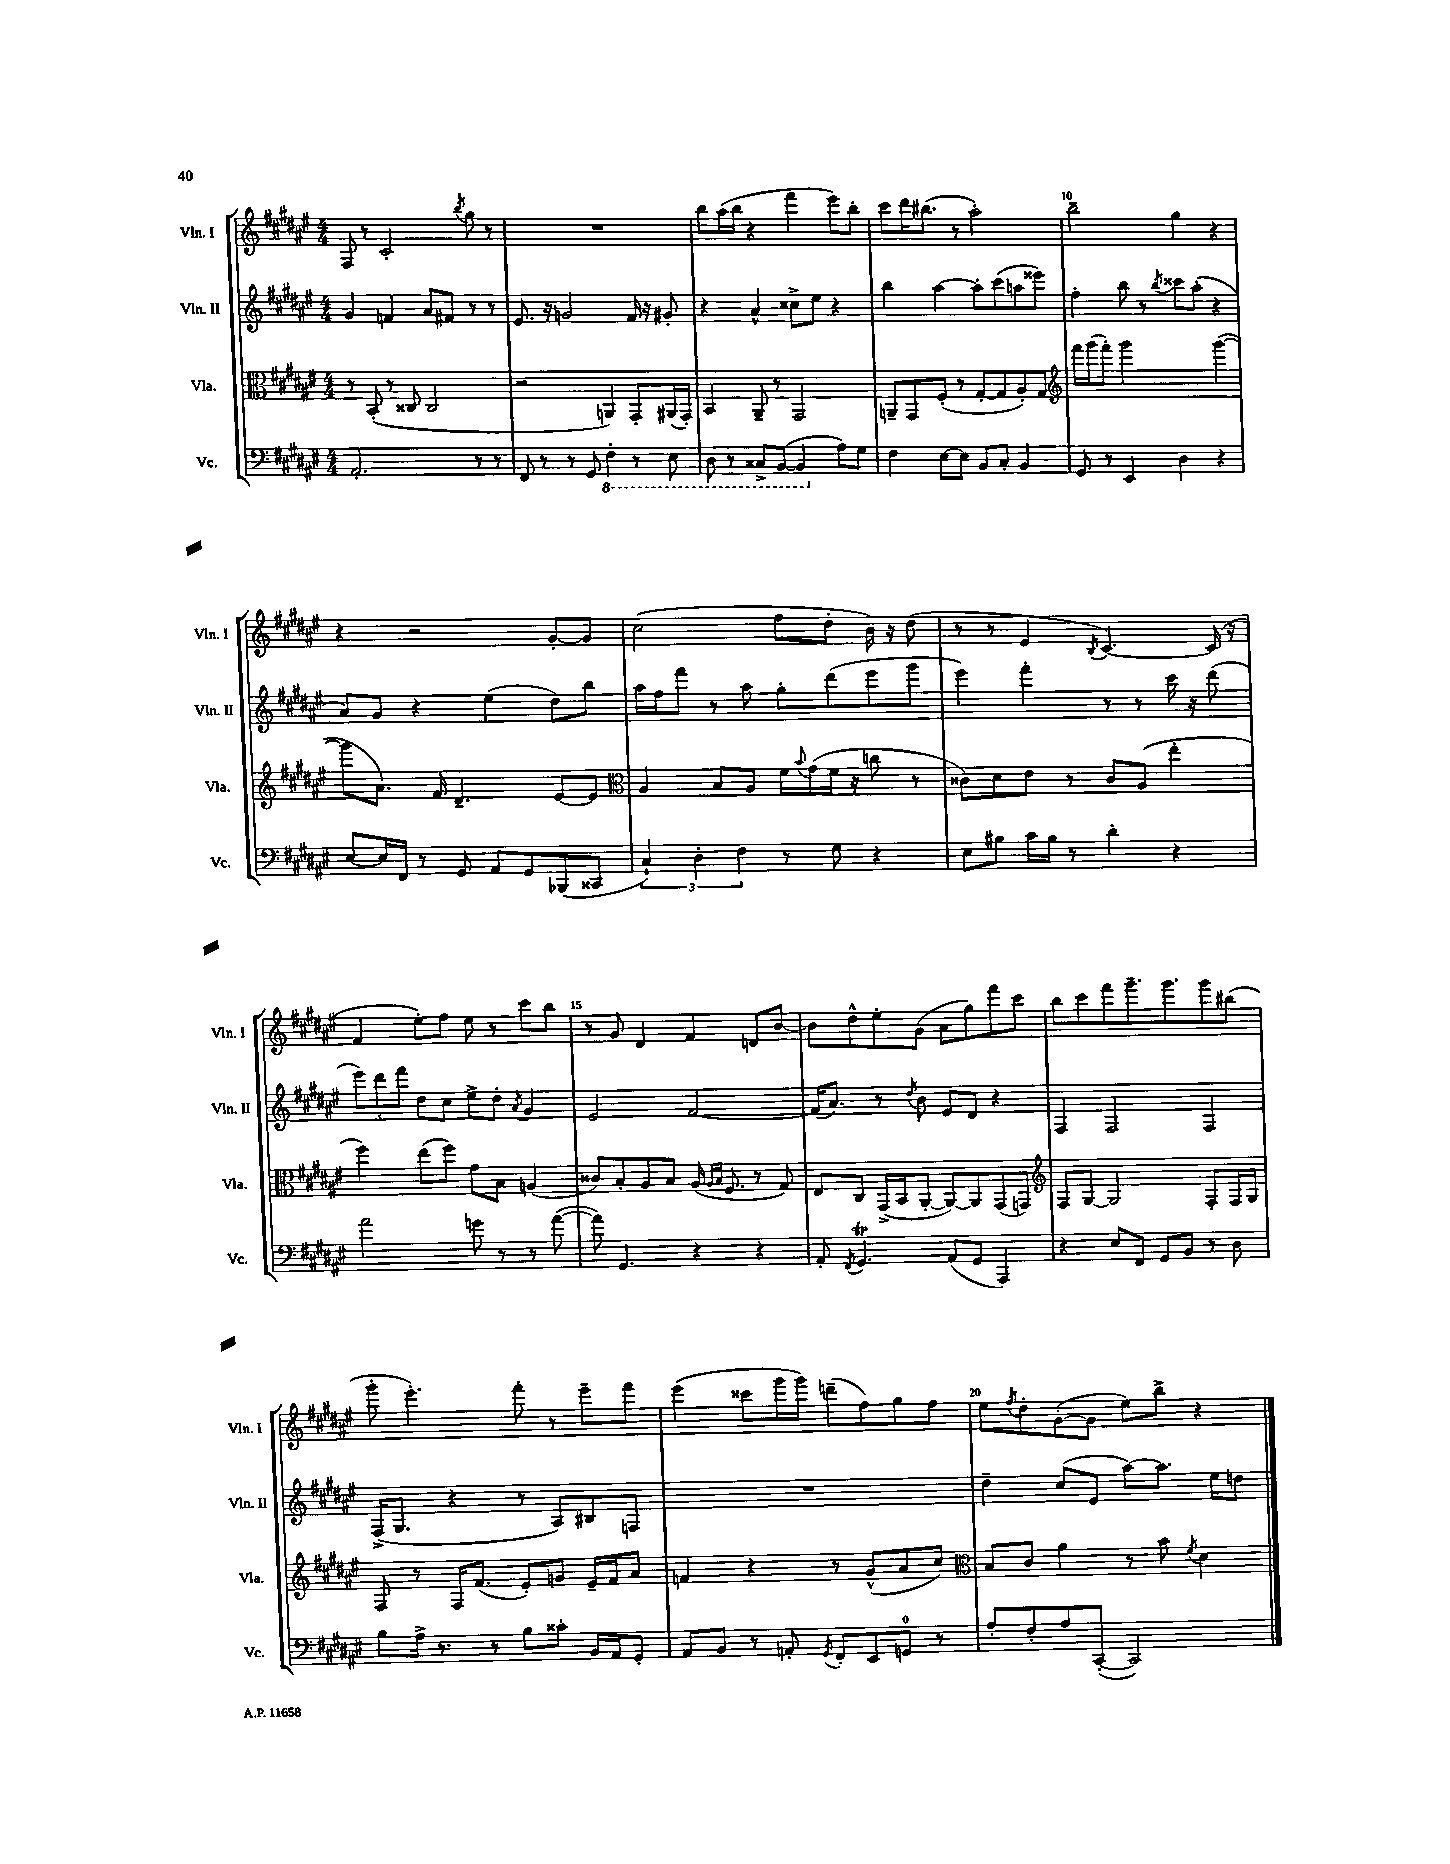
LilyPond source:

<<
\new StaffGroup <<
\new Staff = "s0" \with { instrumentName = "Vln. I" shortInstrumentName = "Vln. I" } {
    \clef treble \key fis \major \numericTimeSignature \time 4/4
    fis8 r8 cis'2-. \acciaccatura { b''8 } gis''8 r8 |
    R1 |
    b''8 ais''16( b''16 r4 fis'''4 eis'''8) b''8-. |
    cis'''8 dis'''16 bis''8.( r8 ais''2-.) |
    b''2-- gis''4 r4 |
    r4 r2 gis'8~-. gis'8 |
    cis''2( fis''8 dis''8-. b'16) r16 dis''8( |
    r8 r8 eis'4 \acciaccatura { b8 } cis'4.~) cis'16( r16 |
    fis'4 eis''8-.) fis''8 eis''8 r8 cis'''8 b''8 |
    r8 gis'8 dis'4 fis'4 d'8 b'8~ |
    b'8 dis''8-^ eis''8-. gis'8( ais'8 gis''8) fis'''8 cis'''8 |
    b''8 cis'''8 fis'''8 gis'''8.-- gis'''8. gis'''8 bis''8( |
    gis'''8-. eis'''4.-.) fis'''8-. r8 eis'''8-- fis'''8 |
    eis'''4( cisis'''8 gis'''16 gis'''16) d'''8--( fis''8) gis''8 fis''8 |
    eis''8 \acciaccatura { fis''8 } dis''8-. gis'8~-.( gis'8 eis''8) b''8-> r4 \bar "|." |
}
\new Staff = "s1" \with { instrumentName = "Vln. II" shortInstrumentName = "Vln. II" } {
    \clef treble \key fis \major \numericTimeSignature \time 4/4
    gis'4 f'4 ais'8 fis'8 r8 r8 |
    eis'8. r16 g'2 fis'16 r16 gis'8-. |
    r4 ais'4-^ cisis''8-> eis''8 r4 |
    b''4 ais''4~ ais''8-. cis'''8( a''8 eisis'''8) |
    fis''4-. b''8 r8 \acciaccatura { b''8 } cisis'''8 ais''8-.( r4 |
    ais'8) gis'8 r4 eis''4( dis''8) b''8 |
    ais''16 fis''16 fis'''8 r8 ais''8 gis''8-. dis'''8( eis'''8 gis'''8 |
    eis'''4) fis'''4-. r8 r8 cis'''16 r16 dis'''8( |
    \tuplet 3/2 { eis'''8) dis'''8 fis'''8 } dis''8 cis''8 eis''8-> dis''8-. \acciaccatura { ais'8 } gis'4 |
    eis'2 fis'2~ |
    fis'16( ais'8.) r8 \acciaccatura { dis''8 } b'8 eis'8 dis'8 r4 |
    fis4 fis2 fis4 |
    fis16->( gis8. r4 r8 ais8) bis8 f8 |
    R1 |
    dis''4-- cis''8( eis'8 ais''8~) ais''8. eis''16 d''8 \bar "|." |
}
\new Staff = "s2" \with { instrumentName = "Vla." shortInstrumentName = "Vla." } {
    \clef alto \key fis \major \numericTimeSignature \time 4/4
    r8 b,8-.( r8 cisis8 cisis2 |
    r2 a,4) gis,8-. ais,16( gis,16-.) |
    b,4 ais,8-- r8 gis,2 |
    a,8-- gis,8 fis8-.( r8 gis8~-. gis8 ais8-.) gis8 |
    \clef treble fis'''16 gis'''16( fis'''8-.) gis'''2 gis'''4~( |
    gis'''8 ais'8.) fis'16 dis'4.-- eis'8~ eis'8 |
    \clef alto ais4 b8 ais8 fis'16 \appoggiatura { b'8 } gis'16( fis'16 r16 c''8 r8 |
    cisis'8) dis'8 eis'8 r8 cisis'8 ais8( eis''4-. |
    fis''4) eis''8( fis''8) gis'8 b8 a4( |
    cisis'8) b8-. ais8 b8 ais16( \grace { ais16 b16 } fis8. r8 gis8) |
    eis8 cis8 gis,16->( b,16 ais,8~-. ais,8~) ais,8 gis,8( g,8) |
    \clef treble fis8 gis8~ gis2 fis8-. fis16 gis16 |
    fis8 r8 fis16 fis'8.( eis'8-.) g'8 eis'16-- fis'16 ais'8 |
    f'4 r4 r8 gis'8-^( ais'8 cis''8) |
    \clef alto b8 cis'8 ais'4 r8 b'8 \acciaccatura { fis'8 } dis'4 \bar "|." |
}
\new Staff = "s3" \with { instrumentName = "Vc." shortInstrumentName = "Vc." } {
    \clef bass \key fis \major \numericTimeSignature \time 4/4
    ais,2.-. r8 r8 |
    fis,8 r8 r8 gis,8 \ottava #-1 fis,4-. r8 eis,8 |
    dis,8 r8 cisis,8-> b,,8~( b,,4 \ottava #0 ais8) gis8 |
    fis4 eis8~ eis8 b,8 cis8-. b,4 |
    gis,8 r8 eis,4 dis4 r4 |
    eis8~ eis16 fis,16 r8 gis,8 ais,8 gis,8 bes,,8( cisis,8 |
    \tuplet 3/2 { cis4-!) dis4-. fis4 } r8 gis8 r4 |
    eis8 bis8 cis'16 bis16 r8 dis'4-. r4 |
    ais'2 g'8 r8 r8 ais'8~( |
    ais'8) gis,4. r4 r4 |
    ais,8-. \acciaccatura { fis,8 } gis,4.\trill ais,8( gis,8 ais,,4) |
    r4 eis8 fis,8 gis,8 b,8 r8 dis8 |
    b8 ais16-> r8. r8 b8 cisis'8-. b,16 ais,16 gis,8-. |
    ais,8 b,8 r8 a,8-. \acciaccatura { gis,8 } fis,8-. eis,8 g,8-0 r8 |
    ais8-. fis8-. ais8 cis,8~-.( cis,2) \bar "|." |
}
>>
>>
\layout { \context { \Score currentBarNumber = #6 \override BarNumber.break-visibility = ##(#f #t #t) barNumberVisibility = #(every-nth-bar-number-visible 5) } }
